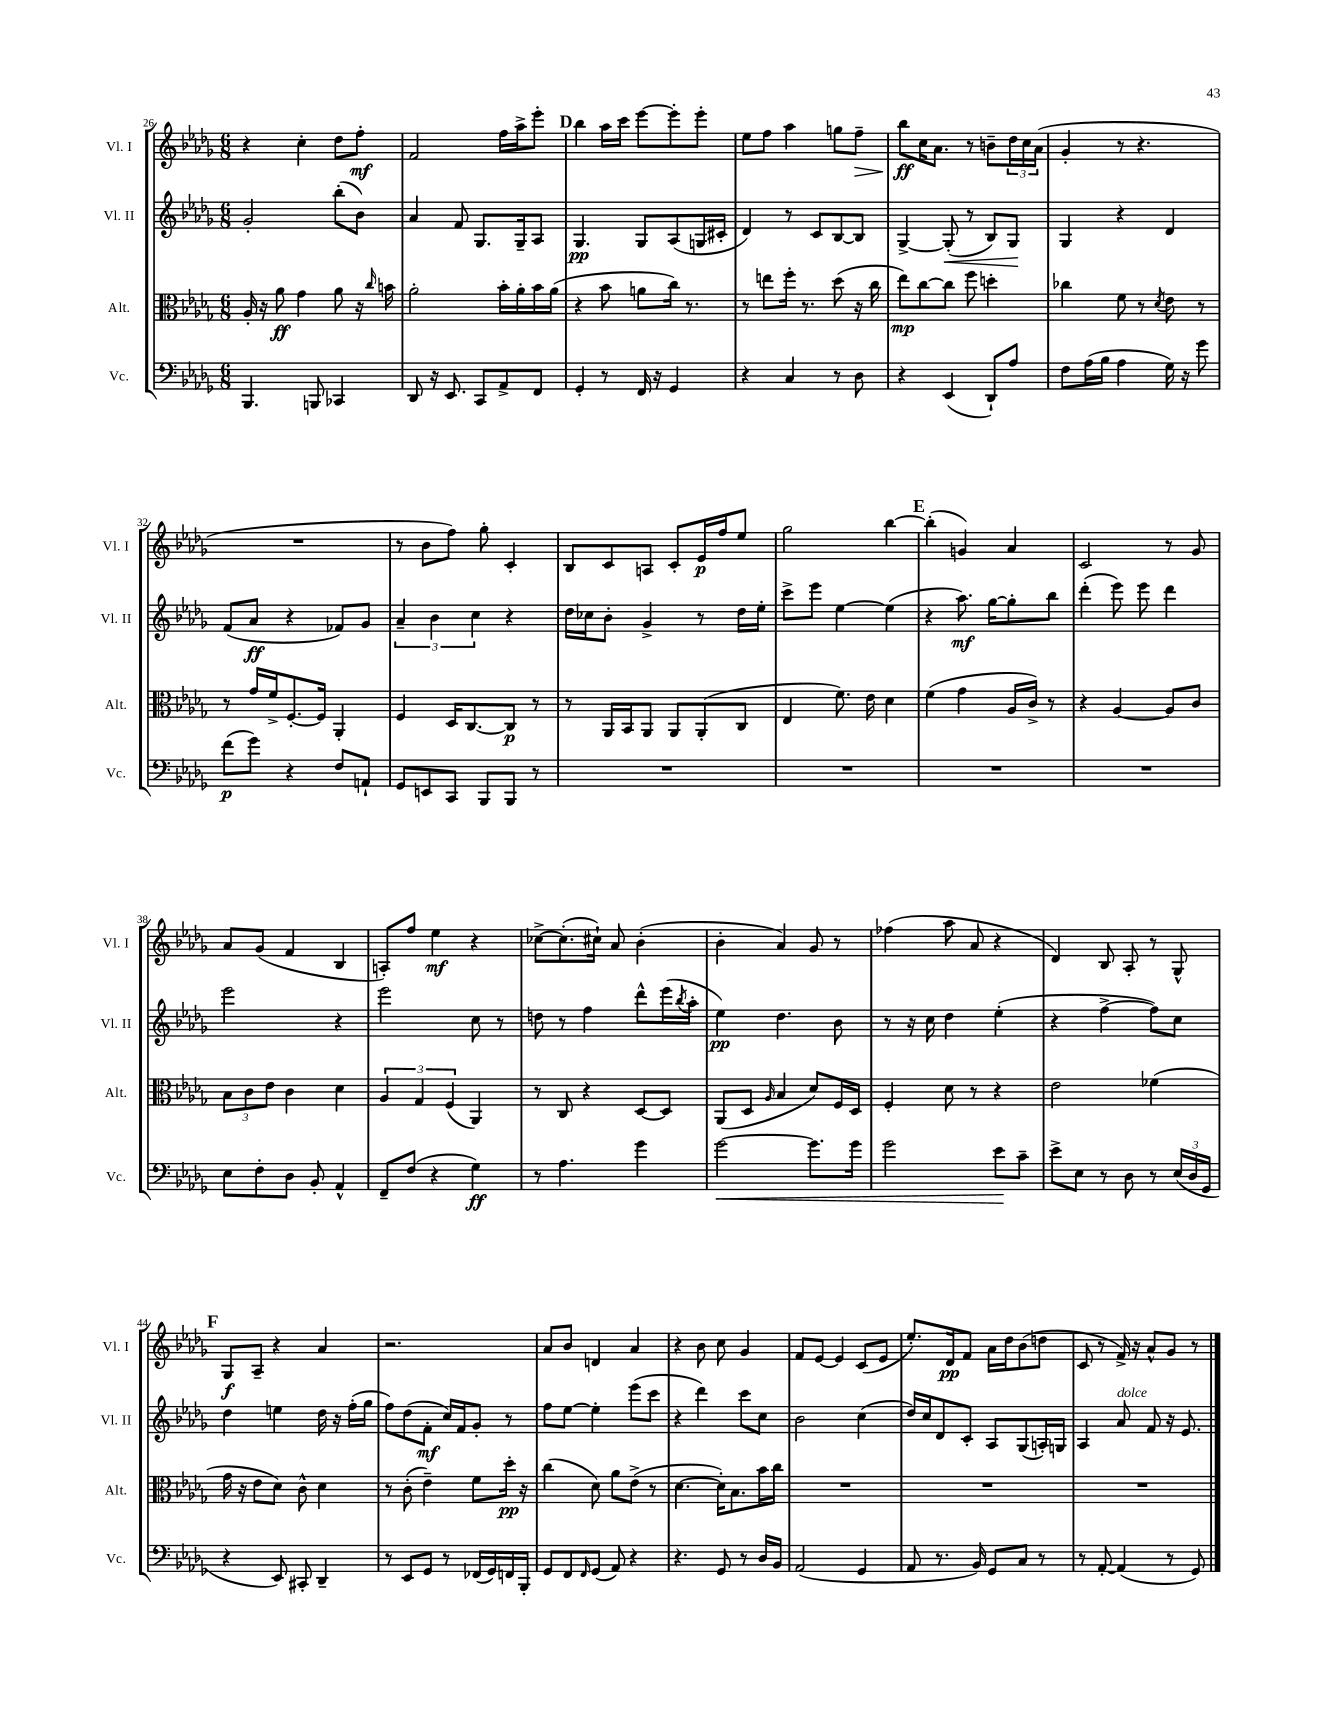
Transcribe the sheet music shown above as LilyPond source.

<<
\new StaffGroup <<
\new Staff = "s0" \with { instrumentName = "Vl. I" shortInstrumentName = "Vl. I" } {
    \clef treble \key des \major \numericTimeSignature \time 6/8
    r4 c''4-. des''8 f''8-.\mf |
    f'2 f''16 aes''16-> ees'''8-. |
    \mark \markup { \bold "D" } bes''4 aes''16 c'''16 ees'''8~ ees'''8-. ees'''8-. |
    ees''8 f''8 aes''4 g''8 f''8--\> |
    bes''8\ff\! c''16 aes'8. r8 b'8-- \tuplet 3/2 { des''16 c''16 aes'16( } |
    ges'4-. r8 r4. |
    R2. |
    r8 bes'8 f''8) ges''8-. c'4-. |
    bes8 c'8 a8 c'8-. ees'16\p f''16 ees''8 |
    ges''2 bes''4~ |
    \mark \markup { \bold "E" } bes''4-.( g'4) aes'4 |
    c'2 r8 ges'8 |
    aes'8 ges'8( f'4 bes4 |
    a8-.) f''8 ees''4\mf r4 |
    ces''8~-> ces''8.-.( cis''16-!) aes'8 bes'4-.( |
    bes'4-. aes'4) ges'8 r8 |
    fes''4( aes''8 aes'8 r4 |
    des'4) bes8 aes8-. r8 ges8-^ |
    \mark \markup { \bold "F" } ges8\f aes8-- r4 aes'4 |
    r2. |
    aes'8 bes'8 d'4 aes'4 |
    r4 bes'8 c''8 ges'4 |
    f'8 ees'8~ ees'4 c'8( ees'8 |
    ees''8.-.) des'16\pp f'8 aes'16 des''16 bes'8( d''8 |
    c'8 r8 f'16->) r16 aes'8-^ ges'8 r8 \bar "|." |
}
\new Staff = "s1" \with { instrumentName = "Vl. II" shortInstrumentName = "Vl. II" } {
    \clef treble \key des \major \numericTimeSignature \time 6/8
    ges'2-. bes''8-.( bes'8) |
    aes'4 f'8 ges8. ges16-- aes8 |
    \mark \markup { \bold "D" } ges4.\pp ges8 aes8( g16 cis'16-. |
    des'4) r8 c'8 bes8~ bes8 |
    ges4~-> ges8-.\<( r8 bes8) ges8\! |
    ges4 r4 des'4 |
    f'8( aes'8\ff r4 fes'8) ges'8 |
    \tuplet 3/2 { aes'4-- bes'4 c''4 } r4 |
    des''16 ces''16 bes'8-. ges'4-> r8 des''16 ees''16-. |
    c'''8-> ees'''8 ees''4~ ees''4( |
    \mark \markup { \bold "E" } r4 aes''8.\mf) ges''16~ ges''8-. bes''8 |
    des'''4-.( ees'''8) ees'''8 des'''4 |
    ees'''2 r4 |
    ees'''2 c''8 r8 |
    d''8 r8 f''4 des'''8-^ ees'''16( \acciaccatura { bes''8 } aes''16-. |
    ees''4\pp) des''4. bes'8 |
    r8 r16 c''16 des''4 ees''4-.( |
    r4 f''4~-> f''8) c''8 |
    \mark \markup { \bold "F" } des''4 e''4 des''16 r16 f''16-.( ges''16 |
    f''8) des''8( f'8-.\mf c''16) f'16 ges'8-. r8 |
    f''8 ees''8~ ees''4-. ees'''8( c'''8 |
    r4 des'''4) c'''8 c''8 |
    bes'2 c''4( |
    des''16) c''16 des'8 c'8-. aes8 ges8( a16-.) g16 |
    aes4 aes'8^\markup { \italic "dolce" } f'8 r16 ees'8. \bar "|." |
}
\new Staff = "s2" \with { instrumentName = "Alt." shortInstrumentName = "Alt." } {
    \clef alto \key des \major \numericTimeSignature \time 6/8
    aes16-. r16 aes'8\ff ges'4 aes'8 r16 \grace { c''16 } b'16 |
    aes'2-. bes'16-. aes'16-. bes'16 aes'16( |
    \mark \markup { \bold "D" } r4 bes'8 a'8 c''16) r8. |
    r8 e''8 f''16-. r8. des''8( r16 c''16 |
    ees''8\mp) c''8~ c''8 f''8 d''4-. |
    ces''4 f'8 r8 \acciaccatura { des'8 } ees'8 r8 |
    r8 ges'16 f'16-> f8.~-. f16 aes,4-. |
    f4 des16 c8.~ c8\p r8 |
    r8 aes,16 bes,16 aes,8 aes,8 aes,8-.( c8 |
    ees4 f'8.) ees'16 des'4 |
    \mark \markup { \bold "E" } f'4( ges'4 aes16 c'16->) r8 |
    r4 aes4~ aes8 c'8 |
    \tuplet 3/2 { bes8 c'8 ees'8 } c'4 des'4 |
    \tuplet 3/2 { aes4 ges4 f4( } aes,4) |
    r8 c8 r4 des8~ des8 |
    aes,8( des8 \grace { aes16 } bes4 des'8) f16 des16 |
    f4-. des'8 r8 r4 |
    ees'2 fes'4( |
    \mark \markup { \bold "F" } ges'16 r16 ees'8 des'8) c'8-^ des'4 |
    r8 c'8-.( ees'4--) f'8 des''16-.\pp r16 |
    c''4( des'8) aes'8 ees'8->( r8 |
    des'4.~ des'16-.) bes8. bes'16 c''16 |
    R2. |
    R2. |
    R2. \bar "|." |
}
\new Staff = "s3" \with { instrumentName = "Vc." shortInstrumentName = "Vc." } {
    \clef bass \key des \major \numericTimeSignature \time 6/8
    bes,,4. b,,8 ces,4 |
    des,8 r16 ees,8. c,8 aes,8-> f,8 |
    \mark \markup { \bold "D" } ges,4-. r8 f,16 r16 ges,4 |
    r4 c4 r8 des8 |
    r4 ees,4( des,8-!) aes8 |
    f8 aes16( bes16 aes4 ges16) r16 ges'8 |
    f'8\p( ges'8) r4 f8 a,8-! |
    ges,8 e,8 c,8 bes,,8 bes,,8 r8 |
    R2. |
    R2. |
    \mark \markup { \bold "E" } R2. |
    R2. |
    ees8 f8-. des8 bes,8-. aes,4-^ |
    f,8-- f8( r4 ges4\ff) |
    r8 aes4. ges'4 |
    ges'2~\< ges'8. ges'16 |
    ges'2 ees'8\! c'8-- |
    ees'8-> ees8 r8 des8 r8 \tuplet 3/2 { ees16( des16 ges,16 } |
    \mark \markup { \bold "F" } r4 ees,8) cis,8-. des,4-- |
    r8 ees,8 ges,8 r8 fes,16( ges,16) f,16 bes,,16-. |
    ges,8 f,8 \grace { f,16 } ges,8( aes,8) r4 |
    r4. ges,8 r8 des16 bes,16 |
    aes,2( ges,4 |
    aes,8 r8. bes,16) ges,8 c8 r8 |
    r8 aes,8~-. aes,4( r8 ges,8) \bar "|." |
}
>>
>>
\layout { \context { \Score currentBarNumber = #26 } }
